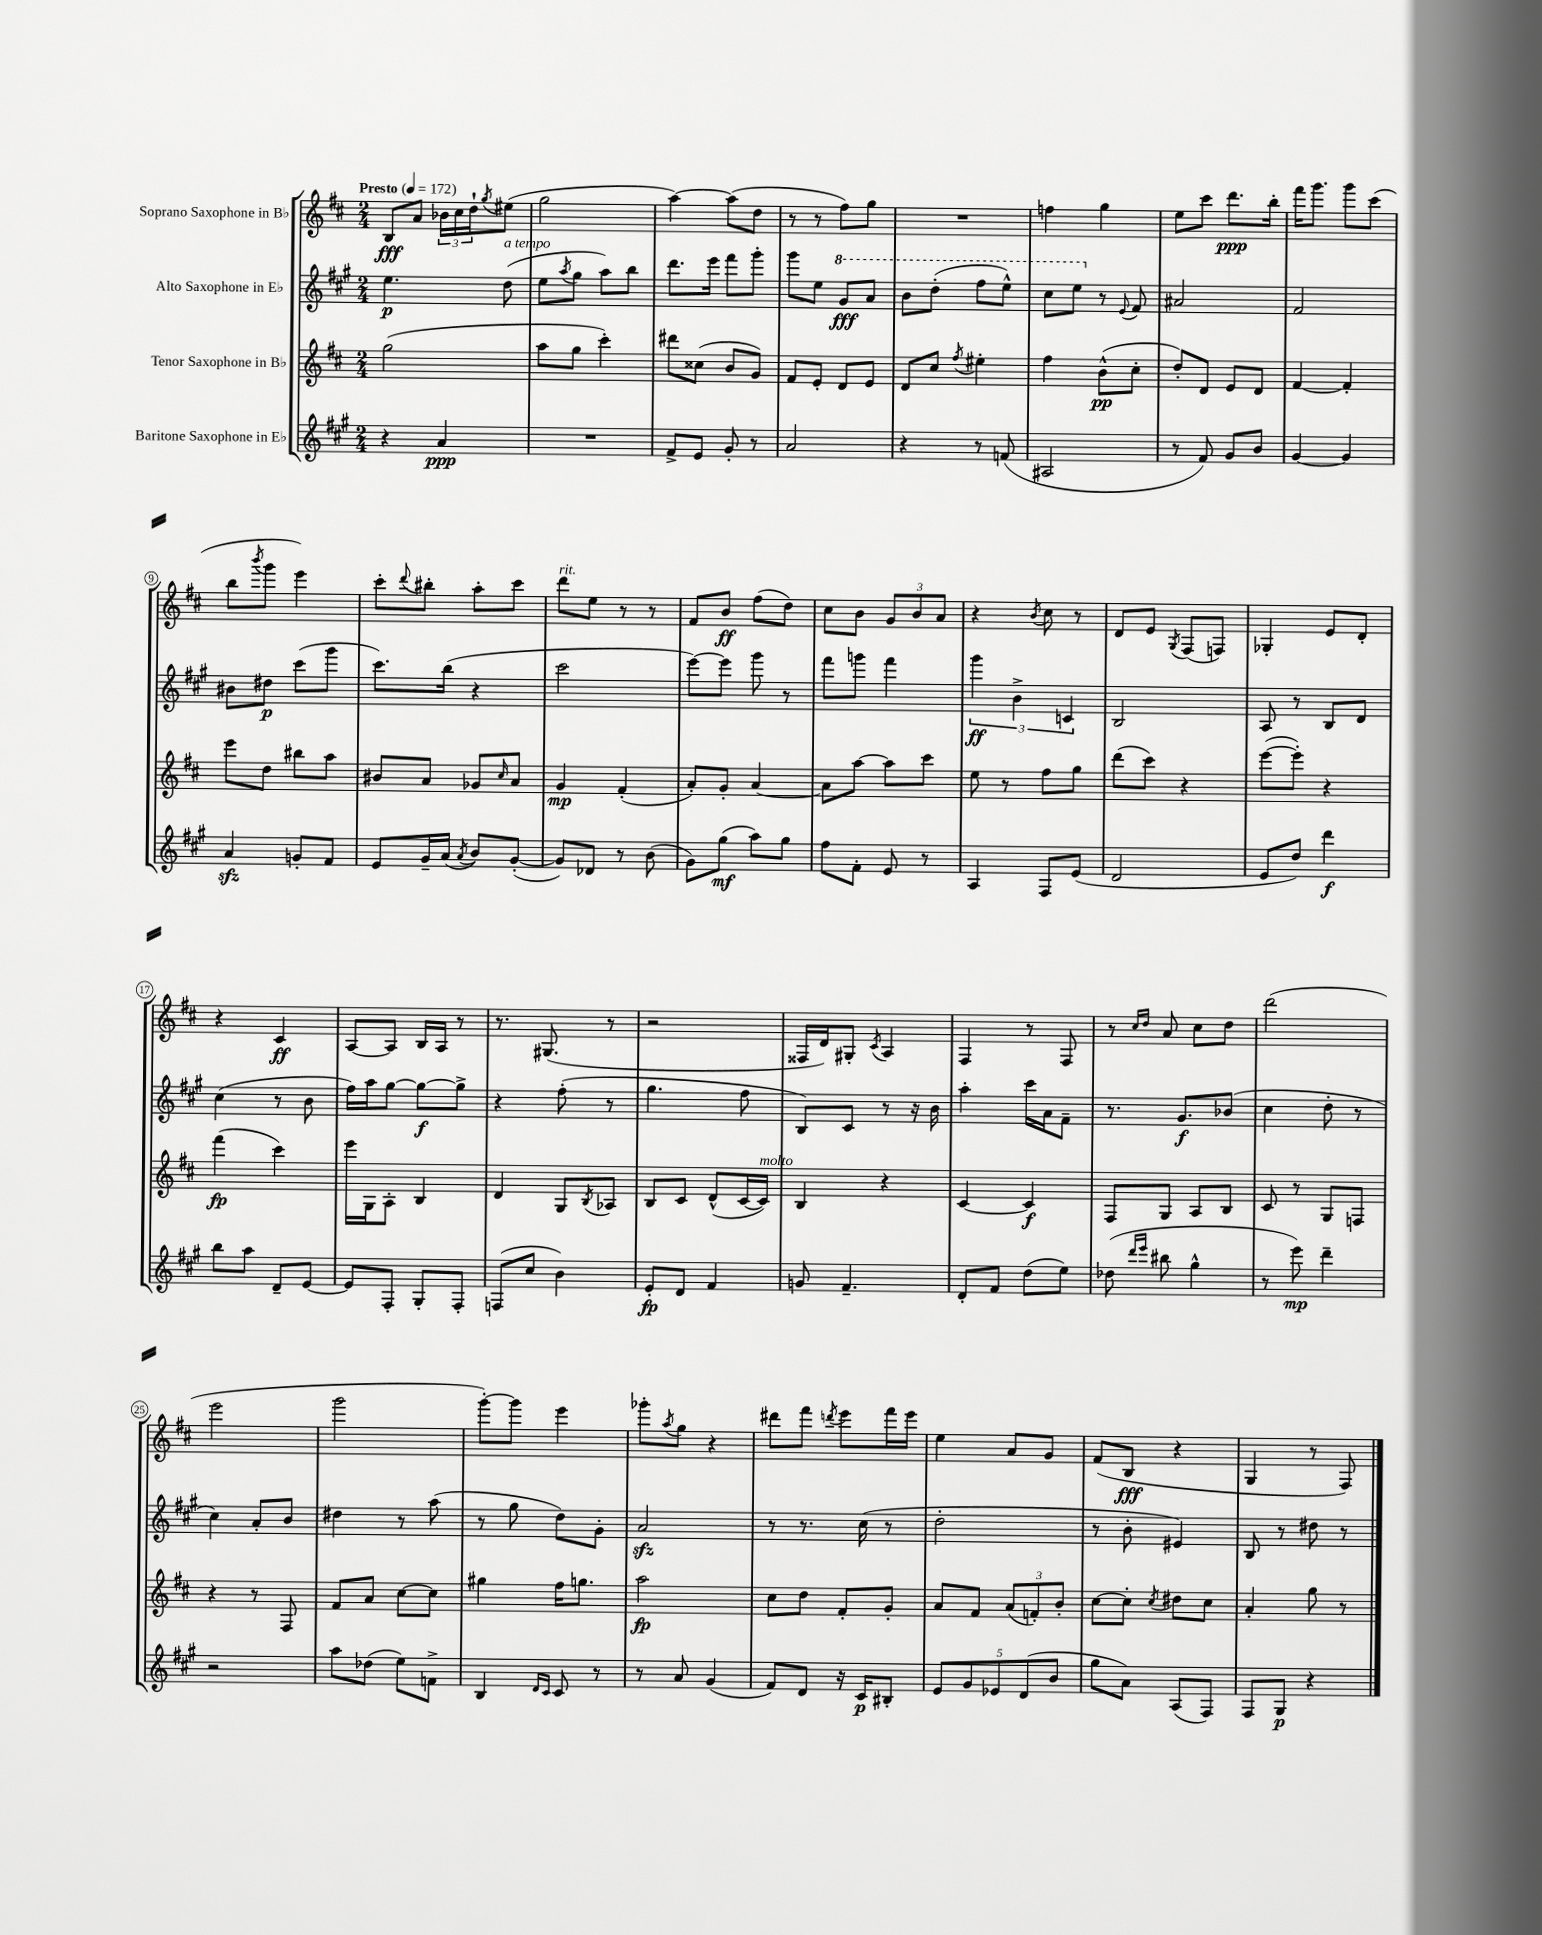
<<
\new StaffGroup <<
\new Staff = "s0" \with { instrumentName = "Soprano Saxophone in Bb" } {
    \clef treble \key d \major \numericTimeSignature \time 2/4 \tempo "Presto" 4 = 172
    b8\fff a'8 \tuplet 3/2 { bes'16 cis''16 d''16-! } \acciaccatura { g''8 } eis''8( |
    g''2 |
    a''4~) a''8( d''8 |
    r8 r8 fis''8) g''8 |
    R2 |
    f''4 g''4 |
    e''8 cis'''8 d'''8.\ppp b''16-. |
    fis'''16 g'''8. g'''8 cis'''8( |
    b''8 \acciaccatura { b'''8 } g'''8 e'''4) |
    cis'''8-. \appoggiatura { d'''8 } bis''8-. a''8-. cis'''8 |
    d'''8^\markup { \italic "rit." } e''8 r8 r8 |
    fis'8 b'8\ff fis''8( d''8) |
    cis''8 b'8 \tuplet 3/2 { g'8 b'8 a'8 } |
    r4 \acciaccatura { b'8 } cis''8 r8 |
    d'8 e'8 \acciaccatura { g8 } fis8( f8) |
    ges4-. e'8 d'8-. |
    r4 cis'4\ff |
    a8~ a8 b16 a16 r8 |
    r8. gis8.( r8 |
    r2 |
    fisis16 d'16) gis8-. \acciaccatura { cis'8 } a4 |
    fis4 r8 fis8 |
    r8 \grace { cis''16 d''16 } a'8 cis''8 d''8 |
    d'''2( |
    e'''2 |
    g'''2 |
    g'''8~-.) g'''8 e'''4 |
    ges'''8-. \acciaccatura { a''8 } g''8 r4 |
    dis'''8 fis'''8 \acciaccatura { d'''8 } e'''8 fis'''16 e'''16 |
    e''4 a'8 g'8 |
    fis'8( b8\fff r4 |
    g4 r8 fis8) \bar "|." |
}
\new Staff = "s1" \with { instrumentName = "Alto Saxophone in Eb" } {
    \clef treble \key a \major \numericTimeSignature \time 2/4
    e''4.\p d''8^\markup { \italic "a tempo" }( |
    e''8 \acciaccatura { a''8 } gis''8 a''8) b''8 |
    d'''8. e'''16 fis'''8 gis'''8-. |
    gis'''8 e''8 \ottava #1 gis''8\fff a''8 |
    b''8 d'''8-.( fis'''8 e'''8-^) |
    cis'''8 e'''8 \ottava #0 r8 \appoggiatura { e'8 } fis'8 |
    ais'2 |
    fis'2 |
    bis'8 dis''8\p cis'''8( gis'''8 |
    cis'''8.) b''16( r4 |
    cis'''2 |
    e'''8~) e'''8 gis'''8 r8 |
    fis'''8 g'''8 fis'''4 |
    \tuplet 3/2 { gis'''4\ff b'4-> c'4 } |
    b2 |
    a8 r8 b8 d'8 |
    cis''4( r8 b'8 |
    fis''16) a''16 gis''8~ gis''8~\f gis''8-> |
    r4 fis''8-.( r8 |
    gis''4. fis''8 |
    b8) cis'8 r8 r16 b'16 |
    a''4-. cis'''16 a'16 fis'8-- |
    r8. gis'8.\f bes'8( |
    cis''4 d''8-. r8 |
    cis''4) a'8-. b'8 |
    dis''4 r8 a''8( |
    r8 gis''8 d''8) gis'8-. |
    a'2\sfz |
    r8 r8. cis''16( r8 |
    d''2-. |
    r8 b'8-. eis'4) |
    b8 r8 dis''8 r8 \bar "|." |
}
\new Staff = "s2" \with { instrumentName = "Tenor Saxophone in Bb" } {
    \clef treble \key d \major \numericTimeSignature \time 2/4
    g''2( |
    a''8 g''8 cis'''4-.) |
    dis'''8 cisis''8( b'8 g'8) |
    fis'8 e'8-. d'8 e'8 |
    d'8 cis''8 \acciaccatura { fis''8 } eis''4-. |
    fis''4 b'8-^\pp( cis''8-. |
    d''8-.) d'8 e'8 d'8 |
    fis'4~ fis'4-. |
    e'''8 d''8 bis''8 a''8 |
    bis'8 a'8 ges'8 \grace { cis''16 } a'8 |
    g'4\mp fis'4-.( |
    a'8-.) g'8-. a'4~ |
    a'8 a''8~ a''8 cis'''8 |
    e''8 r8 fis''8 g''8 |
    d'''8( cis'''8) r4 |
    e'''8~( e'''8-.) r4 |
    fis'''4\fp( cis'''4) |
    e'''16 g16 a8-. b4 |
    d'4 g8 \acciaccatura { b8 } aes8 |
    b8 cis'8 d'8-^( cis'16~ cis'16^\markup { \italic "molto" }) |
    b4 r4 |
    cis'4~ cis'4\f |
    fis8 g8 a8 b8 |
    cis'8 r8 g8 f8 |
    r4 r8 fis8 |
    fis'8 a'8 cis''8~ cis''8 |
    gis''4 fis''16 g''8. |
    a''2\fp |
    cis''8 d''8 fis'8-. g'8-. |
    a'8 fis'8 \tuplet 3/2 { a'8( f'8-.) b'8-. } |
    cis''8~ cis''8-. \acciaccatura { cis''8 } dis''8 cis''8 |
    a'4-. g''8 r8 \bar "|." |
}
\new Staff = "s3" \with { instrumentName = "Baritone Saxophone in Eb" } {
    \clef treble \key a \major \numericTimeSignature \time 2/4
    r4 a'4\ppp |
    R2 |
    fis'8-> e'8 gis'8-. r8 |
    a'2 |
    r4 r8 f'8( |
    ais2 |
    r8 fis'8) gis'8 b'8 |
    gis'4~ gis'4 |
    a'4\sfz g'8-. fis'8 |
    e'8 gis'16-- a'16( \acciaccatura { a'8 } b'8) gis'8~-.( |
    gis'8) des'8 r8 b'8( |
    gis'8) gis''8\mf( a''8) gis''8 |
    fis''8 fis'8-. e'8 r8 |
    a4 fis8 e'8( |
    d'2 |
    e'8 d''8) d'''4\f |
    b''8 a''8 d'8-- e'8~ |
    e'8 fis8-. gis8-. fis8-. |
    f8( cis''8 b'4) |
    e'8-.\fp d'8 fis'4 |
    g'8 fis'4.-- |
    d'8-. fis'8 d''8( e''8) |
    des''8( \grace { d'''16 e'''16 } bis''8 gis''4-^ |
    r8 e'''8\mp) d'''4-- |
    r2 |
    a''8 des''8( e''8) f'8-> |
    b4 \grace { d'16 cis'16 } cis'8 r8 |
    r8 a'8 gis'4( |
    fis'8) d'8 r16 cis'16\p bis8-. |
    \tuplet 5/4 { e'8 gis'8 ees'8 d'8( b'8 } |
    gis''8 a'8) a8( fis8) |
    fis8 gis8\p r4 \bar "|." |
}
>>
>>
\layout { \context { \Score \override BarNumber.stencil = #(make-stencil-circler 0.1 0.3 ly:text-interface::print) } }
